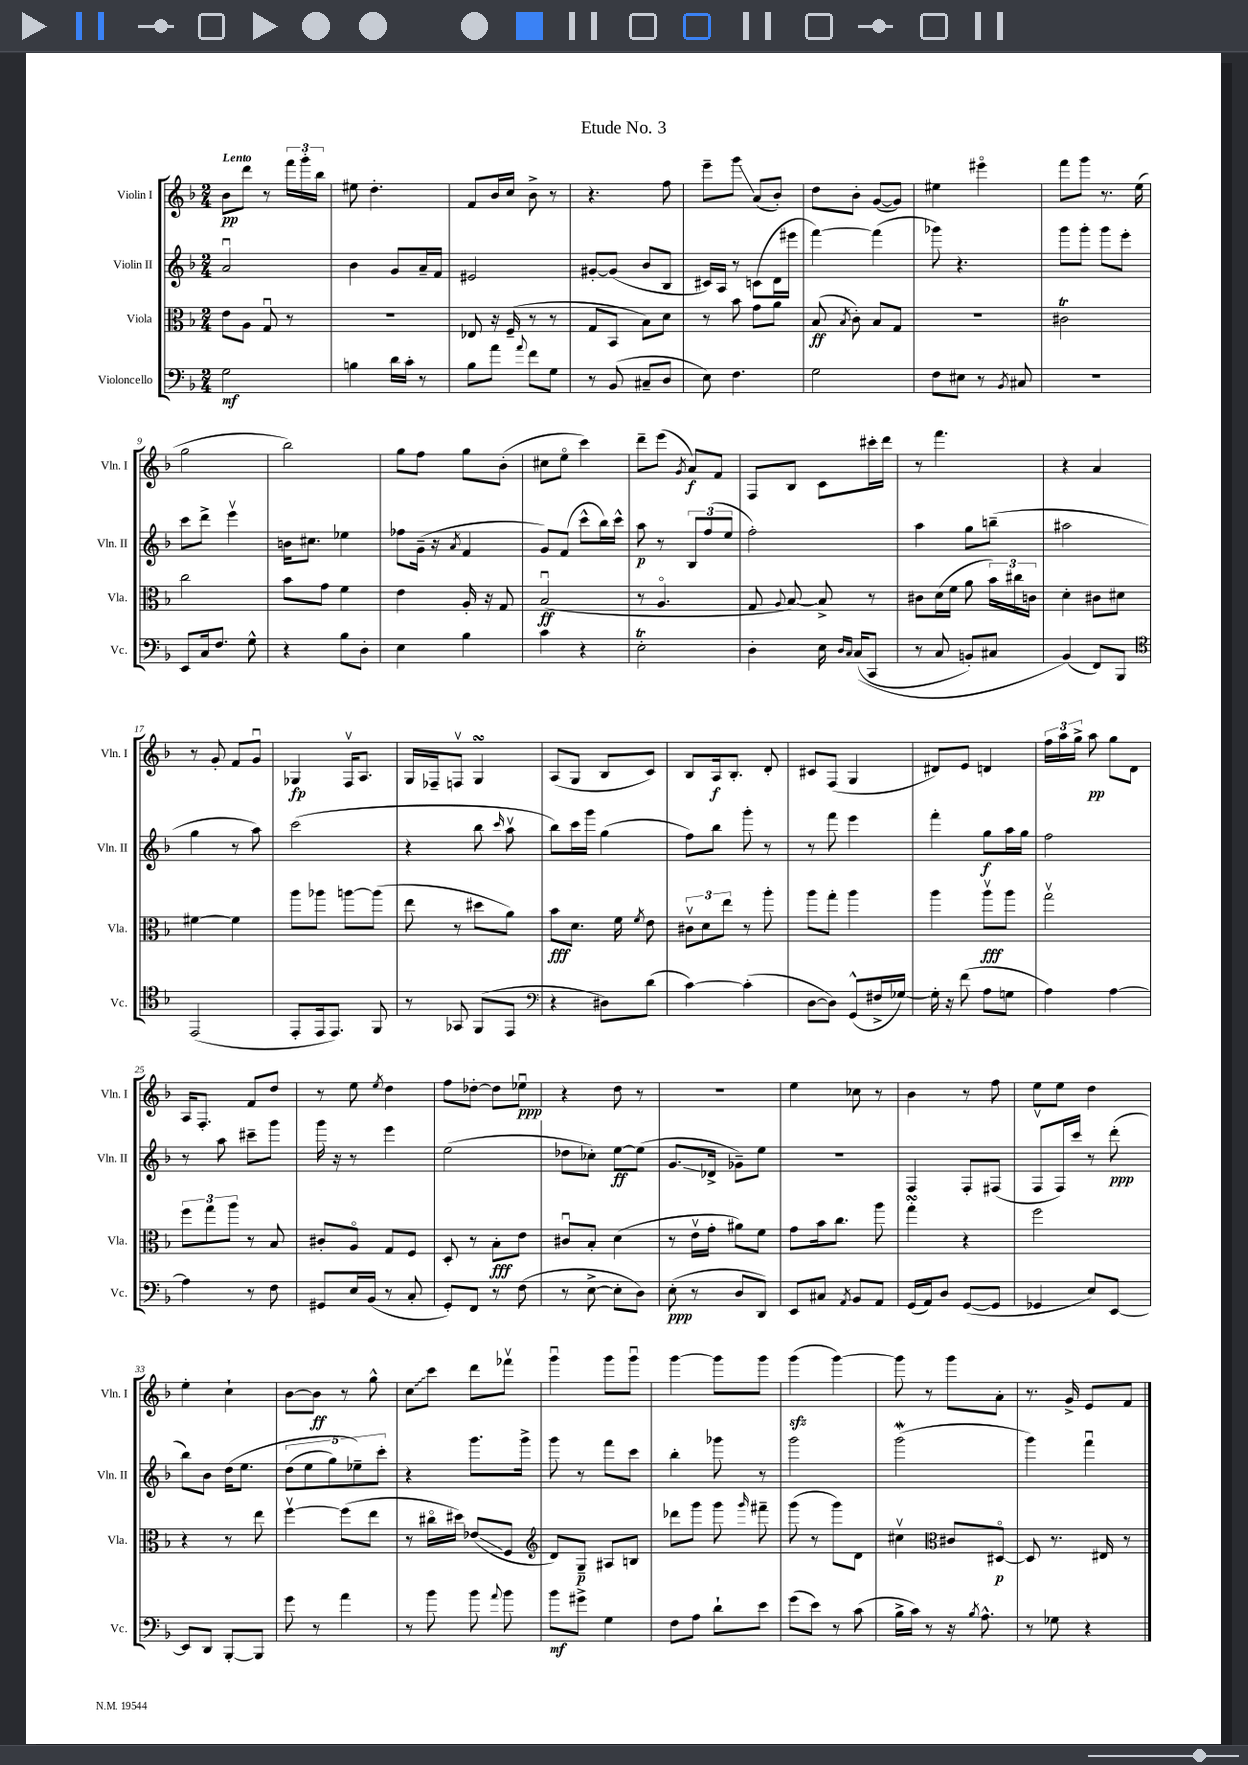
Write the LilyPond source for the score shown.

\header { title = "Etude No. 3" }
<<
\new StaffGroup <<
\new Staff = "s0" \with { instrumentName = "Violin I" shortInstrumentName = "Vln. I" } {
    \clef treble \key f \major \numericTimeSignature \time 2/4 \tempo "Lento"
    \autoBeamOff bes'8[\pp d'''8] r8 \tuplet 3/2 { f'''16[ g'''16-. bes''16] } |
    eis''8 d''4.-. |
    f'8[ bes'16 c''16] bes'8-> r8 |
    r4. f''8 |
    e'''8[-- g'''8]\glissando a'8[( bes'8]-.) |
    d''8[ bes'8]-. g'8[~( g'8]) |
    eis''4 eis'''4\flageolet |
    f'''8[ g'''8] r8. e''16( |
    g''2 |
    bes''2) |
    g''8[ f''8] g''8[ bes'8]-.( |
    cis''8[ e''8]\flageolet c'''4) |
    d'''8[-- e'''8]( \acciaccatura { g'8 } a'8[\f) f'8] |
    f8[ bes8] c'8[ cis'''16-. d'''16] |
    r8 f'''4. |
    r4 a'4 |
    r8 g'8-. f'8[ g'8]\downbow |
    ges4\fp f16[\upbow a8.] |
    g16[ fes16-- f8]\upbow g4\turn |
    a8[( g8] bes8[ c'8]) |
    bes8[ a16\f bes8.]-. d'8-. |
    cis'8[ f8]( g4 |
    dis'8[) e'8] d'4 |
    \tuplet 3/2 { f''16[ a''16 g''16]-> } a''8\pp g''8[ d'8] |
    a16[ f8.]-. f'8[ d''8] |
    r8 e''8 \acciaccatura { e''8 } d''4 |
    f''8[ des''8]~-. des''8[ ees''8]\downbow\ppp |
    r4 d''8 r8 |
    R2 |
    e''4 ces''8 r8 |
    bes'4 r8 f''8 |
    e''8[ e''8] d''4 |
    e''4-. c''4-! |
    bes'8[~ bes'8]\ff r8 g''8-^ |
    \once \override Glissando.style = #'zigzag c''8[\glissando c'''8] d'''8[ fes'''8]\upbow |
    g'''4\downbow g'''8[ g'''8]\downbow |
    g'''4~ g'''8[ g'''8] |
    g'''4\sfz( g'''4~) |
    g'''8 r8 g'''8[ a'8]-. |
    r8. g'16-> e'8[ f'8] \bar "|." |
}
\new Staff = "s1" \with { instrumentName = "Violin II" shortInstrumentName = "Vln. II" } {
    \clef treble \key f \major \numericTimeSignature \time 2/4
    \autoBeamOff a'2\downbow |
    bes'4 g'8[ a'16-- f'16] |
    eis'2 |
    gis'8[~-. gis'8]( bes'8[ bes8] |
    cis'16[) a16] r8 c'8[( d'16 eis'''16] |
    f'''4~) f'''4( |
    ges'''8) r4. |
    g'''8[ g'''8]-. g'''8[ e'''8]-. |
    c'''8[ d'''8]-> e'''4\upbow |
    b'16[ cis''8.] ees''4 |
    fes''8[ g'16]--( r16 \acciaccatura { a'8 } f'4 |
    g'8[) f'8]( c'''8[-^ bes''16) c'''16]-^ |
    a''8\p r8 \tuplet 3/2 { bes8[ f''8( e''8] } |
    f''2-.) |
    a''4 g''8[ b''8]--( |
    ais''2 |
    g''4 r8 a''8) |
    c'''2( |
    r4 bes''8 \grace { c'''16 } a''8\upbow |
    bes''8[) c'''16 g'''16] g''4( |
    f''8[) bes''8] g'''8-. r8 |
    r8 f'''8 e'''4 |
    f'''4-. g''8[\f a''16 g''16] |
    f''2 |
    r8 a''8 cis'''8[-- g'''8] |
    g'''16 r16 r8 e'''4 |
    e''2( |
    des''8[ ces''8]-.) e''8[~\ff e''8]( |
    g'8.[\glissando des'16]-> ges'8[--) e''8] |
    R2 |
    f4 f8[-. fis8]( |
    f8[\upbow f16) c'''16] r8 d'''8-.\ppp( |
    bes''8[) bes'8] d''16[\( e''8.] |
    \tuplet 5/4 { d''8[( e''8 g''8) ees''8--\) c'''8]-. } |
    r4 g'''8.[ g'''16]-> |
    g'''8 r8 f'''8[ c'''8] |
    bes''4-. ges'''8 r8 |
    g'''2 |
    g'''2\mordent( |
    g'''4) f'''4\downbow \bar "|." |
}
\new Staff = "s2" \with { instrumentName = "Viola" shortInstrumentName = "Vla." } {
    \clef alto \key f \major \numericTimeSignature \time 2/4
    \autoBeamOff e'8[ a8] g8\downbow r8 |
    R2 |
    ees8 r16 f16--( r8 r8 |
    g8[ bes,8] bes8[) d'8] |
    r8 bes'8 g'8[ a'8] |
    bes8\ff( \acciaccatura { bes8 } c'8-.) bes8[ g8] |
    r2 |
    cis'2\trill |
    c''2 |
    bes'8[ g'8] f'4 |
    e'4 a16-. r16 g8 |
    bes2\downbow\ff( |
    r8 a4.\flageolet |
    g8 \appoggiatura { a8 } bes8~) bes8-> r8 |
    cis'8[ d'16( f'16] a'8 \tuplet 3/2 { bes'16[) cis''16 c'16] } |
    d'4-. cis'8[ dis'8] |
    fis'4~ fis'4 |
    a''8[ aes''8] a''8[~ a''8]( |
    e''8 r8 dis''8[ a'8]) |
    bes'8[\fff d'8.] f'16 \acciaccatura { f'8 } e'8 |
    \tuplet 3/2 { cis'8[\upbow d'8 e''8] } r8 a''8-. |
    a''8[ g''8]-. a''4 |
    a''4 a''8[\upbow\fff a''8] |
    g''2\upbow |
    \tuplet 3/2 { f''8[ g''8 a''8] } r8 bes8 |
    cis'8[-. a8]\flageolet g8[ f8] |
    d8-. r8 bes8[-.\fff e'8] |
    cis'8[\downbow bes8]-. d'4( |
    r8 e'16[\upbow g'16]-. ais'8[) f'8] |
    g'8[ bes'16 c''8.] a''8 |
    g''4-.\turn r4 |
    f''2 |
    r4 r8 e''8 |
    f''4~\upbow f''8[( e''8] |
    r8 cis''16[\flageolet dis''16]) ees'8[\glissando( f8] |
    \clef treble d'8[) g8]--\p ais8[ b8] |
    des'''8[ g'''8] g'''8 \grace { g'''16 } fis'''8-- |
    g'''8( r8 g'''8[) d'8] |
    cis''4\upbow \clef alto cis'8[ dis8]~\flageolet\p |
    dis8 r8. eis16 r8 \bar "|." |
}
\new Staff = "s3" \with { instrumentName = "Violoncello" shortInstrumentName = "Vc." } {
    \clef bass \key f \major \numericTimeSignature \time 2/4
    \autoBeamOff g2\mf |
    b4 d'16[ c'16]-. r8 |
    bes8[ a'8] \appoggiatura { a'8 } f'8[ g8] |
    r8 bes,8( cis8[-- d8] |
    e8) f4. |
    g2 |
    f8[ eis8] r8 \acciaccatura { bes,8 } cis8 |
    R2 |
    e,8[ c16 f8.] g8-^ |
    r4 bes8[ d8]-. |
    e4 bes4 |
    c'4 r4 |
    e2-.\trill |
    d4-. e16 \grace { d16[ c16] } c16[(\( c,8] |
    r8 c8 b,8[-.) cis8] |
    bes,4(\) f,8[) bes,,8] |
    \clef tenor e,2( |
    e,8[-. e,16 e,8.]) f,8 |
    r8 ges,8 f,8[( e,8] |
    \clef bass r4 dis8[) d'8]( |
    c'4~) c'4-.( |
    d8[~ d8]) g,8[-^( fis16-> ges16]~) |
    ges16-. r16 f'8( a8[ g8] |
    a4) a4~ |
    a4 r8 f8 |
    gis,8[ e16 bes,16]( r8 c8-. |
    g,8[-.) f,8] r8 f8( |
    r8 e8~-> e8[-. d8]) |
    e8-.\ppp( r8 d8[ d,8]) |
    e,8[ cis8] \acciaccatura { a,8 } bes,8[ a,8] |
    g,16[( a,16) d8] g,8[~( g,8] |
    ges,4 e8[) e,8]~ |
    e,8[ d,8] bes,,8[~-. bes,,8] |
    g'8 r8 a'4 |
    r8 bes'8 bes'8 \appoggiatura { a'8 } bes'8 |
    bes'8[\mf gis'8]-> g4 |
    f8[ a8] d'8[-! e'8] |
    g'8[( e'8]) r8 c'8( |
    bes16[-> c'16]) r8 r16 \acciaccatura { bes8 } a8.-^ |
    r8 ges8 r4 \bar "|." |
}
>>
>>
